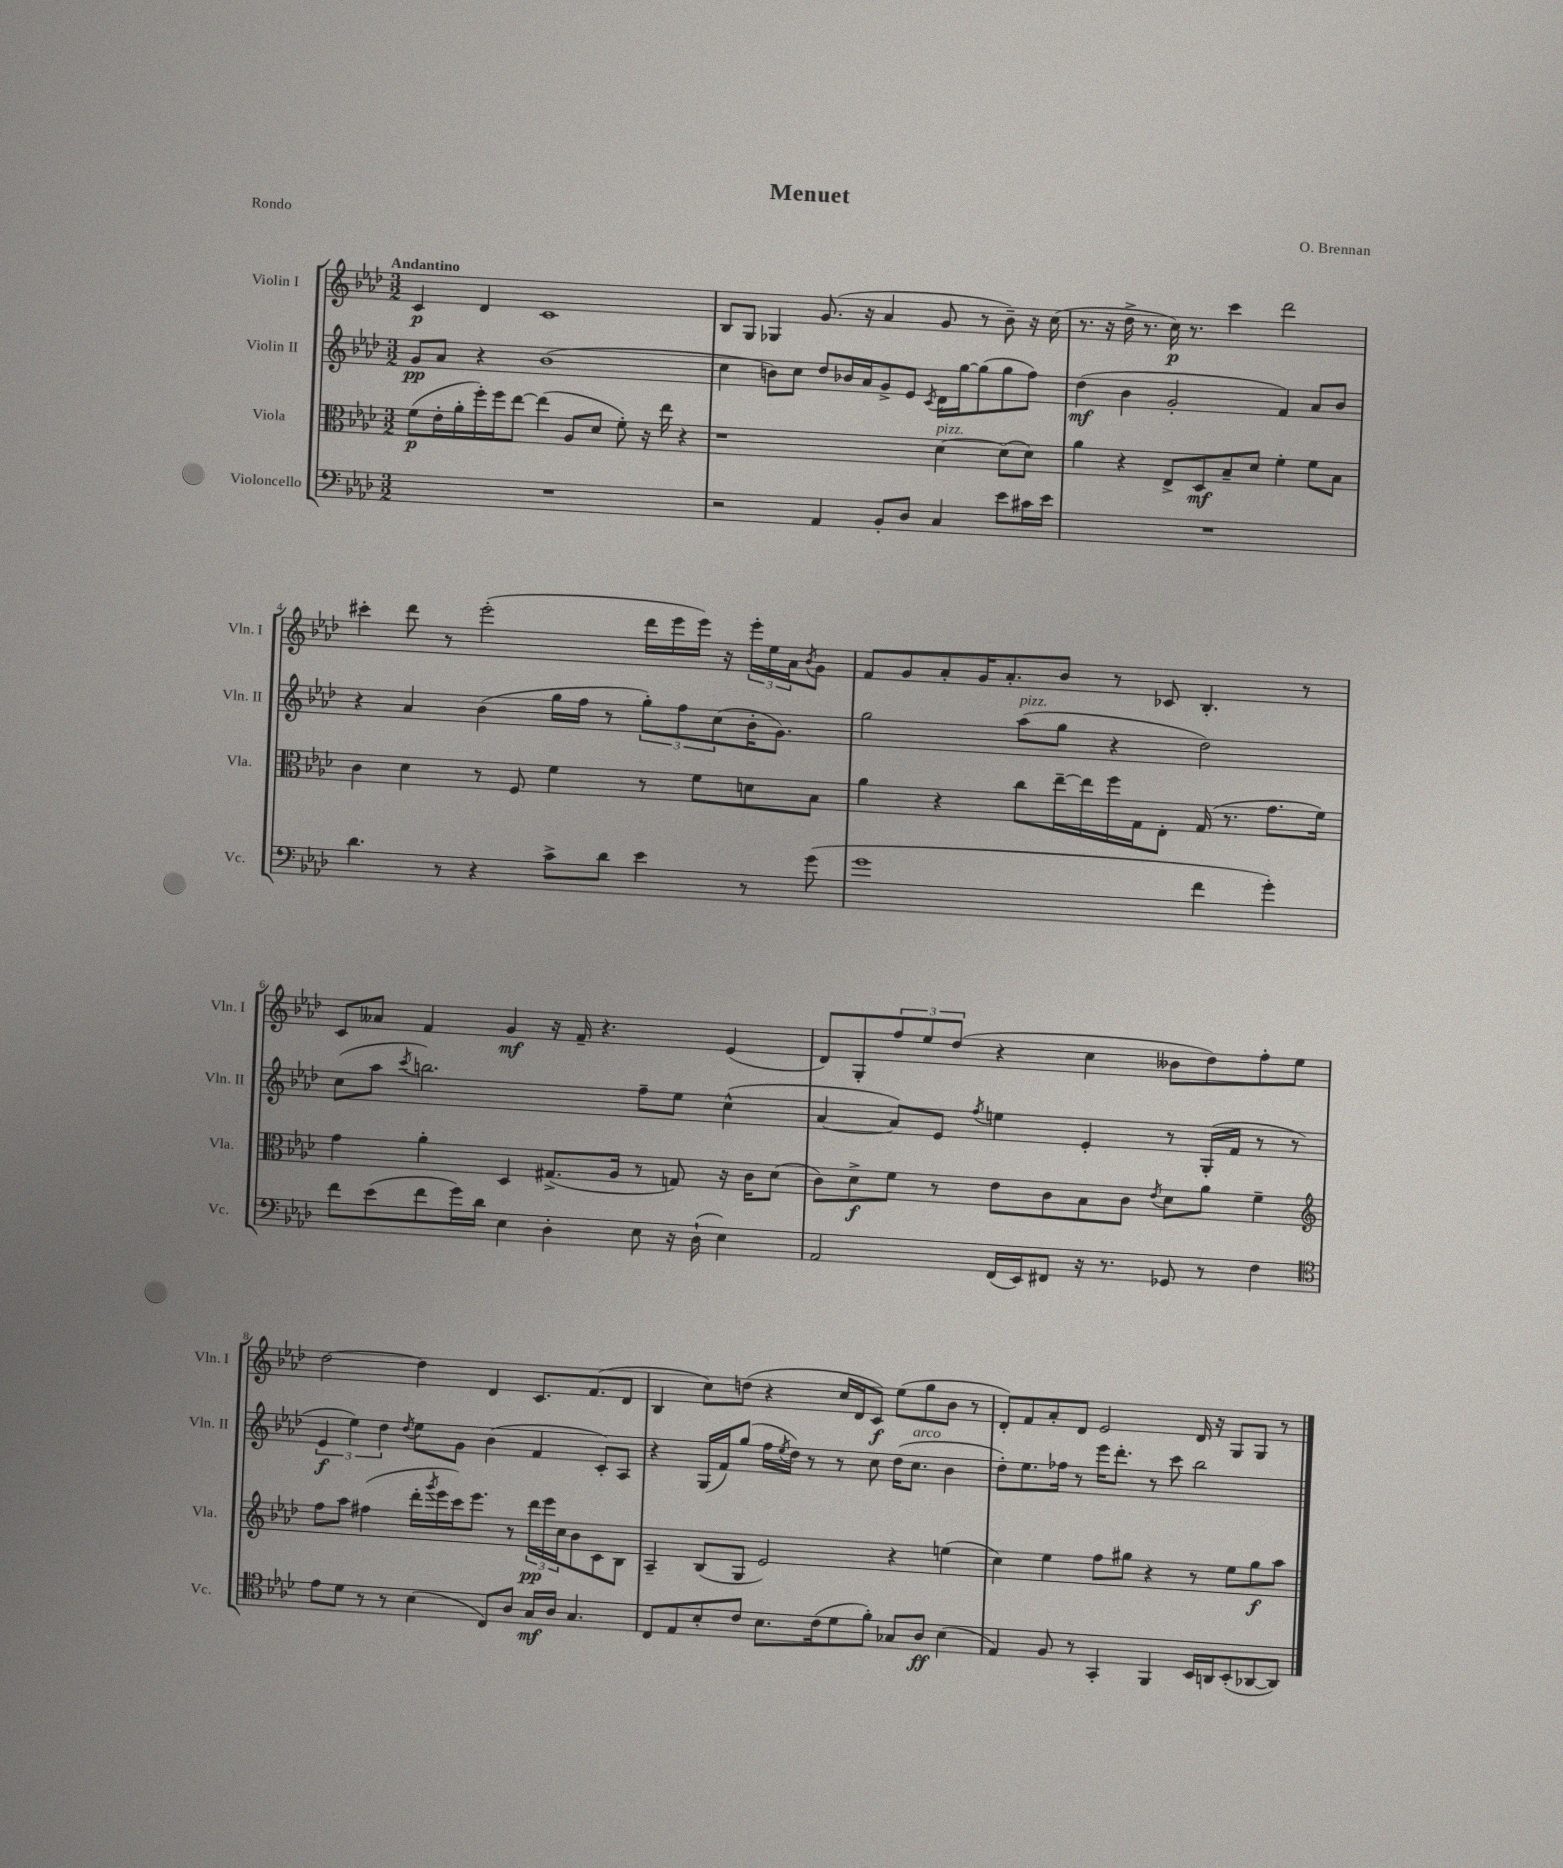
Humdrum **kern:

**kern	**dynam	**kern	**dynam	**kern	**dynam	**kern	**dynam
*part4	*part4	*part3	*part3	*part2	*part2	*part1	*part1
*staff4	*staff4	*staff3	*staff3	*staff2	*staff2	*staff1	*staff1
*I"Violoncello	*	*I"Viola	*	*I"Violin II	*	*I"Violin I	*
*I'Vc.	*	*I'Vla.	*	*I'Vln. II	*	*I'Vln. I	*
*clefF4	*	*clefC3	*	*clefG2	*	*clefG2	*
*k[b-e-a-d-]	*	*k[b-e-a-d-]	*	*k[b-e-a-d-]	*	*k[b-e-a-d-]	*
*M3/2	*	*M3/2	*	*M3/2	*	*M3/2	*
=1	=1	=1	=1	=1	=1	=1	=1
!	!	!	!	!	!	!LO:TX:a:B:t=Andantino	!
1.r	.	(8f\L	p	8g/L	pp	4c/	p
.	.	16e-'\L	.	8a-/J	.	.	.
.	.	16a-'\	.	.	.	.	.
.	.	16ff'\)	.	4r	.	4d-/	.
.	.	16ff\J	.	.	.	.	.
.	.	[8ee-\J	.	.	.	.	.
.	.	(4ee-\]	.	(1b-	.	1c	.
.	.	8A-/L	.	.	.	.	.
.	.	8d-/J	.	.	.	.	.
.	.	8f'\)	.	.	.	.	.
.	.	16r	.	.	.	.	.
.	.	16ee-\	.	.	.	.	.
.	.	4r	.	.	.	.	.
=2	=2	=2	=2	=2	=2	=2	=2
2r	.	1r	.	4cc\	.	8B-/L	.
.	.	.	.	.	.	8G/J	.
.	.	.	.	8bn\L)	.	4G-X/	.
.	.	.	.	8cc\J	.	.	.
4AA-/	.	.	.	8dd-/L	.	(8.g/	.
.	.	.	.	16b-X/L	.	.	.
.	.	.	.	16a-/J	.	16r	.
8BB-'/L	.	.	.	8g^/	.	4a-/	.
8D-/J	.	.	.	8e-/J	.	.	.
.	.	.	.	8qc/	.	.	.
!	!	!LO:TX:a:i:t=pizz.	!	!	!	!	!
4C/	.	[4d-\	.	16d-\LL	.	8g/	.
.	.	.	.	[16gg\J	.	.	.
.	.	.	.	(8gg\]	.	8r	.
8e-\L	.	(8d-\L]	.	8gg\	.	8b-~\)	.
16c#X\L	.	8d-\J)	.	8ff\J)	.	16r	.
16e-\JJ	.	.	.	.	.	(16cc\	.
=3	=3	=3	=3	=3	=3	=3	=3
1.r	.	4a-\	.	(4dd-\	mf	8.r	.
.	.	.	.	.	.	16r	.
.	.	4r	.	4b-\	.	16dd-^\	.
.	.	.	.	.	.	8.r	.
.	.	8E-^/L	.	2g'/	.	16cc\)	p
.	.	.	.	.	.	8.r	.
.	.	8D-/	mf	.	.	.	.
.	.	8B-~/	.	.	.	4ccc\	.
.	.	8d-/J	.	.	.	.	.
.	.	4f'\	.	4f/)	.	2ddd-\	.
.	.	8f\L	.	8a-/L	.	.	.
.	.	8B-\J	.	8b-/J	.	.	.
!!LO:LB:g=z
=4	=4	=4	=4	=4	=4	=4	=4
4.d-\	.	4c\	.	4r	.	4ccc#X'\	.
.	.	4d-\	.	4a-/	.	8ddd-\	.
8r	.	.	.	.	.	8r	.
4r	.	8r	.	(4b-\	.	(2eee-'\	.
.	.	8F/	.	.	.	.	.
8c^\L	.	4f\	.	16gg\LL	.	.	.
.	.	.	.	16ff\JJ	.	.	.
8d-\J	.	.	.	8r	.	.	.
4e-\	.	8r	.	12gg'\L)	.	16ddd-\LL	.
.	.	.	.	.	.	16eee-\	.
.	.	.	.	12ff\	.	.	.
.	.	8f\L	.	.	.	16eee-\JJ)	.
.	.	.	.	(12cc\	.	.	.
.	.	.	.	.	.	16r	.
8r	.	8dn\	.	16b-'\K	.	24eee-'\LL	.
.	.	.	.	.	.	24ee-\	.
.	.	.	.	8.g\J)	.	.	.
.	.	.	.	.	.	24a-\J	.
.	.	.	.	.	.	8qb-/	.
(8g\	.	8B-\J	.	.	.	8g\J	.
=5	=5	=5	=5	=5	=5	=5	=5
1g	.	4a-\	.	2gg\	.	8f/L	.
.	.	.	.	.	.	8g/	.
.	.	4r	.	.	.	8a-'/	.
.	.	.	.	.	.	16g/K	.
.	.	.	.	.	.	8.a-'/	.
!	!	!	!	!LO:TX:a:i:t=pizz.	!	!	!
.	.	8cc\L	.	(8aa-\L	.	.	.
.	.	[16ee-~\L	.	8gg\J	.	8b-/J	.
.	.	16ee-\]	.	.	.	.	.
.	.	16ff\	.	4r	.	8r	.
.	.	16G\J	.	.	.	.	.
.	.	8E-'\J	.	.	.	8c-X/	.
4f\	.	(16G/	.	2dd-\)	.	4.B-'/	.
.	.	8.r	.	.	.	.	.
4g'\)	.	8.g\L	.	.	.	.	.
.	.	.	.	.	.	8r	.
.	.	16f\Jk)	.	.	.	.	.
!!LO:LB:g=z
=6	=6	=6	=6	=6	=6	=6	=6
8f\L	.	4g\	.	(8cc\L	.	8c/L	.
(8e-\	.	.	.	8aa-\J	.	8a--X/J	.
.	.	.	.	8qccc/	.	.	.
8f\	.	4a-'\	.	2.bbn\)	.	4f/	.
16g\L)	.	.	.	.	.	.	.
16d-\JJ	.	.	.	.	.	.	.
4E-\	.	4D-/	.	.	.	4g/	mf
4D-'\	.	(8.G#X^/L	.	.	.	16r	.
.	.	.	.	.	.	16f~/	.
.	.	.	.	.	.	4.r	.
.	.	16A-/Jk	.	.	.	.	.
8E-\	.	8r	.	8ff~\L	.	.	.
16r	.	8Gn/)	.	8ee-\J	.	.	.
(16D-`\	.	.	.	.	.	.	.
4E-\)	.	16r	.	(4cc^^\	.	(4e-/	.
.	.	16c\KL	.	.	.	.	.
.	.	(8d-\J	.	.	.	.	.
=7	=7	=7	=7	=7	=7	=7	=7
2AA-/	.	8c\L)	.	[4a-/	.	8d-/L)	.
.	.	8d-^\	f	.	.	8G'/	.
.	.	8f\J	.	8a-/L])	.	12ff/	.
.	.	.	.	.	.	12ee-/	.
.	.	8r	.	8e-/J	.	.	.
.	.	.	.	.	.	(12dd-/J	.
.	.	.	.	8qff/	.	.	.
(16FF/LL	.	8e-\L	.	4een\	.	4r	.
16EE-/J)	.	.	.	.	.	.	.
8FF#X/J	.	8c\	.	.	.	.	.
16r	.	8B-\	.	4e-'/	.	4cc\	.
8.r	.	.	.	.	.	.	.
.	.	8c\J	.	.	.	.	.
.	.	8qe-/	.	.	.	.	.
8GG-X/	.	8d-\L	.	8r	.	8b--X\L	.
8r	.	8a-\J	.	(16G'/LL	.	8dd-\)	.
.	.	.	.	16f/JJ	.	.	.
4F\	.	4f~\	.	8r	.	8ff'\	.
.	.	.	.	8r	.	8ee-\J	.
!!LO:LB:g=z
=8	=8	=8	=8	=8	=8	=8	=8
*clefC4	*	*clefG2	*	*	*	*	*
8e-\L	.	8ff\L	.	6e-/	f	[2dd-\	.
8d-\J	.	8aa-\J	.	.	.	.	.
.	.	.	.	6ee-\)	.	.	.
8r	.	(4ff#X\	.	.	.	.	.
.	.	.	.	6dd-\	.	.	.
8r	.	.	.	.	.	.	.
.	.	.	.	8qdd-/	.	.	.
(4B-\	.	16ddd-'\LL	.	8ee-\L	.	4dd-\]	.
.	.	8qggg/	.	.	.	.	.
.	.	16eee-\	.	.	.	.	.
.	.	16ccc\J)	.	8g\J	.	.	.
.	.	8.eee-\J	.	.	.	.	.
8C/L)	.	.	.	(4b-\	.	4d-/	.
8A-/J	.	8r	.	.	.	.	.
16G/LL	mf	24ddd-\LL	pp	4f/	.	8.c/L	.
.	.	24eee-\	.	.	.	.	.
16A-/JJ	.	.	.	.	.	.	.
.	.	24cc\J	.	.	.	.	.
4.G/	.	8b-\	.	.	.	.	.
.	.	.	.	.	.	(8.f/	.
.	.	8c\	.	8c'/L)	.	.	.
.	.	8B-\J	.	8A-/J	.	8d-/J	.
=9	=9	=9	=9	=9	=9	=9	=9
8C/L	.	4A-~/	.	4r	.	4B-/	.
8E-/	.	.	.	.	.	.	.
8B-'/	.	(8B-/L	.	(16G/LL	.	8cc\L)	.
.	.	.	.	16f/J)	.	.	.
8c/J	.	8G/J	.	(8gg/J	.	(8ddn\J	.
8.B-\L	.	2e-/)	.	16ff\LL	.	4r	.
.	.	.	.	8qee-/	.	.	.
.	.	.	.	16dd-\JJ)	.	.	.
.	.	.	.	8r	.	.	.
(16c\k	.	.	.	.	.	.	.
8d-\	.	.	.	8r	.	16cc/LL	.
.	.	.	.	.	.	16d-/J	.
8f'\J)	.	.	.	8cc\	.	8c/J)	f
8G-X/L	.	4r	.	(16dd-\KL	.	(8ee-\L	.
!	!	!	!	!LO:TX:a:i:t=arco	!	!	!
.	.	.	.	8.cc\J	.	.	.
8A-/J	ff	.	.	.	.	8gg\	.
(4B-\	.	(4een\	.	4b-\	.	8b-\J	.
.	.	.	.	.	.	8r	.
=10	=10	=10	=10	=10	=10	=10	=10
4E-/)	.	4cc\)	.	8dd-'\L)	.	8d-'/L)	.
.	.	.	.	8.ee-\	.	8f/	.
8F/	.	4ee-\	.	.	.	8a-'/	.
.	.	.	.	16ff-X\Jk	.	.	.
8r	.	.	.	8r	.	8d-/J	.
4GG'/	.	8ff\L	.	16eee-\KL	.	2e-/	.
.	.	.	.	8.ddd-'\J	.	.	.
.	.	8gg#X\J	.	.	.	.	.
4FF/	.	4r	.	8r	.	.	.
.	.	.	.	8ccc\	.	.	.
16BB-/LL	.	8r	.	2bb-\	.	16d-/	.
16AAn/J	.	.	.	.	.	16r	.
(8BB-'/	.	8ee-\L	.	.	.	8G/L	.
[8AA-X/	.	8gg#\	f	.	.	8G/J	.
8AA-/J])	.	8aa-\J	.	.	.	8r	.
==	==	==	==	==	==	==	==
*-	*-	*-	*-	*-	*-	*-	*-
